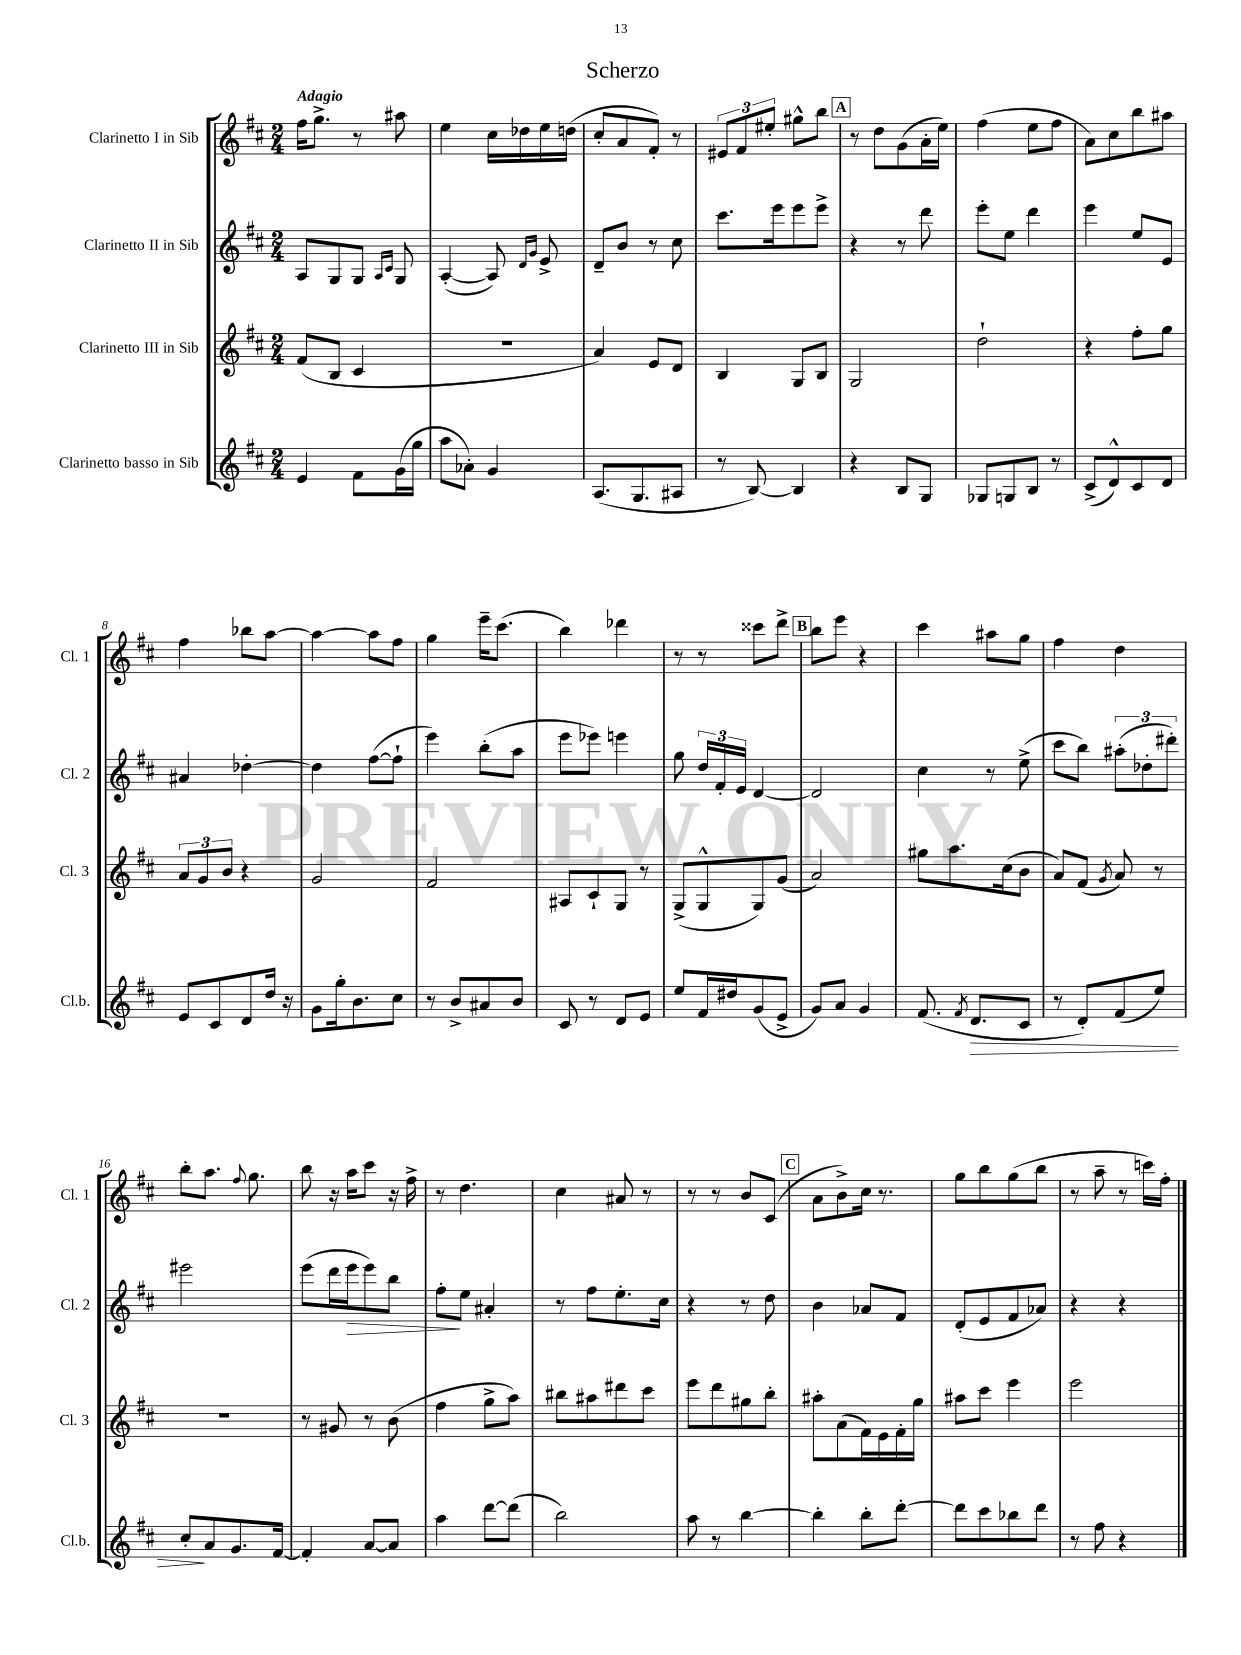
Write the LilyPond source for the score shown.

\header { title = "Scherzo" }
<<
\new StaffGroup <<
\new Staff = "s0" \with { instrumentName = "Clarinetto I in Sib" shortInstrumentName = "Cl. 1" } {
    \clef treble \key d \major \numericTimeSignature \time 2/4 \tempo "Adagio"
    \autoBeamOff fis''16[ g''8.]-> r8 ais''8 |
    e''4 cis''16[ des''16 e''16 d''16]( |
    cis''8[-. a'8 fis'8]-.) r8 |
    \tuplet 3/2 { eis'8[ fis'8 eis''8]-. } gis''8[-^ b''8] |
    \mark \markup { \box "A" } r8 d''8[ g'8( a'16-. e''16]) |
    fis''4( e''8[ fis''8] |
    a'8[) cis''8 b''8 ais''8] |
    fis''4 bes''8[ a''8]~ |
    a''4~ a''8[ fis''8] |
    g''4 e'''16[-- cis'''8.]( |
    b''4) des'''4 |
    r8 r8 cisis'''8[ d'''8]-> |
    \mark \markup { \box "B" } b''8[ e'''8] r4 |
    cis'''4 ais''8[ g''8] |
    fis''4 d''4 |
    b''8[-. a''8.] \appoggiatura { fis''8 } g''8. |
    b''8 r16 a''16[ cis'''8] r16 fis''16-> |
    r8 d''4. |
    cis''4 ais'8 r8 |
    r8 r8 b'8[ cis'8]( |
    \mark \markup { \box "C" } a'8[ b'8->) cis''16] r8. |
    g''8[ b''8 g''8( b''8] |
    r8 a''8-- r8 c'''16[) fis''16]-. \bar "|." |
}
\new Staff = "s1" \with { instrumentName = "Clarinetto II in Sib" shortInstrumentName = "Cl. 2" } {
    \clef treble \key d \major \numericTimeSignature \time 2/4
    \autoBeamOff a8[ g8 g8] \grace { a16[ cis'16] } g8 |
    a4~-.( a8) \grace { d'16[ g'16] } e'8-> |
    d'8[-- b'8] r8 cis''8 |
    cis'''8.[ e'''16 e'''8 e'''8]-> |
    \mark \markup { \box "A" } r4 r8 d'''8 |
    e'''8[-. e''8] d'''4 |
    e'''4 e''8[ e'8] |
    ais'4 des''4~-. |
    des''4 fis''8[~( fis''8]-! |
    e'''4) b''8[-.( a''8] |
    e'''8[ ees'''8]) e'''4 |
    g''8 \tuplet 3/2 { d''16[ fis'16-. e'16] } d'4~ |
    \mark \markup { \box "B" } d'2 |
    cis''4 r8 e''8->( |
    cis'''8[ b''8]) \tuplet 3/2 { ais''8[-.( des''8-. dis'''8]-.) } |
    eis'''2 |
    e'''8[( d'''16 e'''16\> e'''8) b''8] |
    fis''8[-.\! e''8] ais'4-. |
    r8 fis''8[ e''8.-. cis''16] |
    r4 r8 d''8 |
    \mark \markup { \box "C" } b'4 aes'8[ fis'8] |
    d'8[-.( e'8 fis'8 aes'8]) |
    r4 r4 \bar "|." |
}
\new Staff = "s2" \with { instrumentName = "Clarinetto III in Sib" shortInstrumentName = "Cl. 3" } {
    \clef treble \key d \major \numericTimeSignature \time 2/4
    \autoBeamOff fis'8[( b8] cis'4 |
    r2 |
    a'4) e'8[ d'8] |
    b4 g8[ b8] |
    \mark \markup { \box "A" } g2 |
    d''2-! |
    r4 fis''8[-. g''8] |
    \tuplet 3/2 { a'8[ g'8 b'8] } r4 |
    g'2 |
    fis'2 |
    ais8[ cis'8-! g8] r8 |
    g8[->( g8-^ g8) g'8]( |
    \mark \markup { \box "B" } a'2) |
    gis''8[ a''8. cis''16( b'8] |
    a'8[) fis'8]( \acciaccatura { g'8 } a'8) r8 |
    r2 |
    r8 gis'8 r8 b'8( |
    fis''4 g''8[-> a''8]) |
    bis''8[ ais''8 dis'''8 cis'''8] |
    e'''8[ d'''8 gis''8 b''8]-. |
    \mark \markup { \box "C" } ais''8[-. a'8( fis'16) e'16 fis'16-. g''16] |
    ais''8[ cis'''8] e'''4 |
    e'''2 \bar "|." |
}
\new Staff = "s3" \with { instrumentName = "Clarinetto basso in Sib" shortInstrumentName = "Cl.b." } {
    \clef treble \key d \major \numericTimeSignature \time 2/4
    \autoBeamOff e'4 fis'8[ g'16( g''16] |
    a''8[ aes'8]-.) g'4 |
    a8.[( g8. ais8] |
    r8 b8~) b4 |
    \mark \markup { \box "A" } r4 b8[ g8] |
    ges8[ g8 b8] r8 |
    cis'8[->( d'8-^) cis'8 d'8] |
    e'8[ cis'8 d'8 d''16] r16 |
    g'8[ g''16-. b'8. cis''8] |
    r8 b'8[-> ais'8 b'8] |
    cis'8 r8 d'8[ e'8] |
    e''8[ fis'16 dis''16 g'8( e'8]-> |
    \mark \markup { \box "B" } g'8[) a'8] g'4 |
    fis'8.( \acciaccatura { fis'8 } d'8.[\> cis'8] |
    r8 d'8[-.) fis'8( e''8]) |
    cis''8[-.\! a'8 g'8. fis'16]~ |
    fis'4-. a'8[~ a'8] |
    a''4 d'''8[~ d'''8]( |
    b''2) |
    a''8 r8 b''4~ |
    \mark \markup { \box "C" } b''4-. b''8[-. d'''8]~-. |
    d'''8[ cis'''8 bes''8 d'''8] |
    r8 fis''8 r4 \bar "|." |
}
>>
>>
